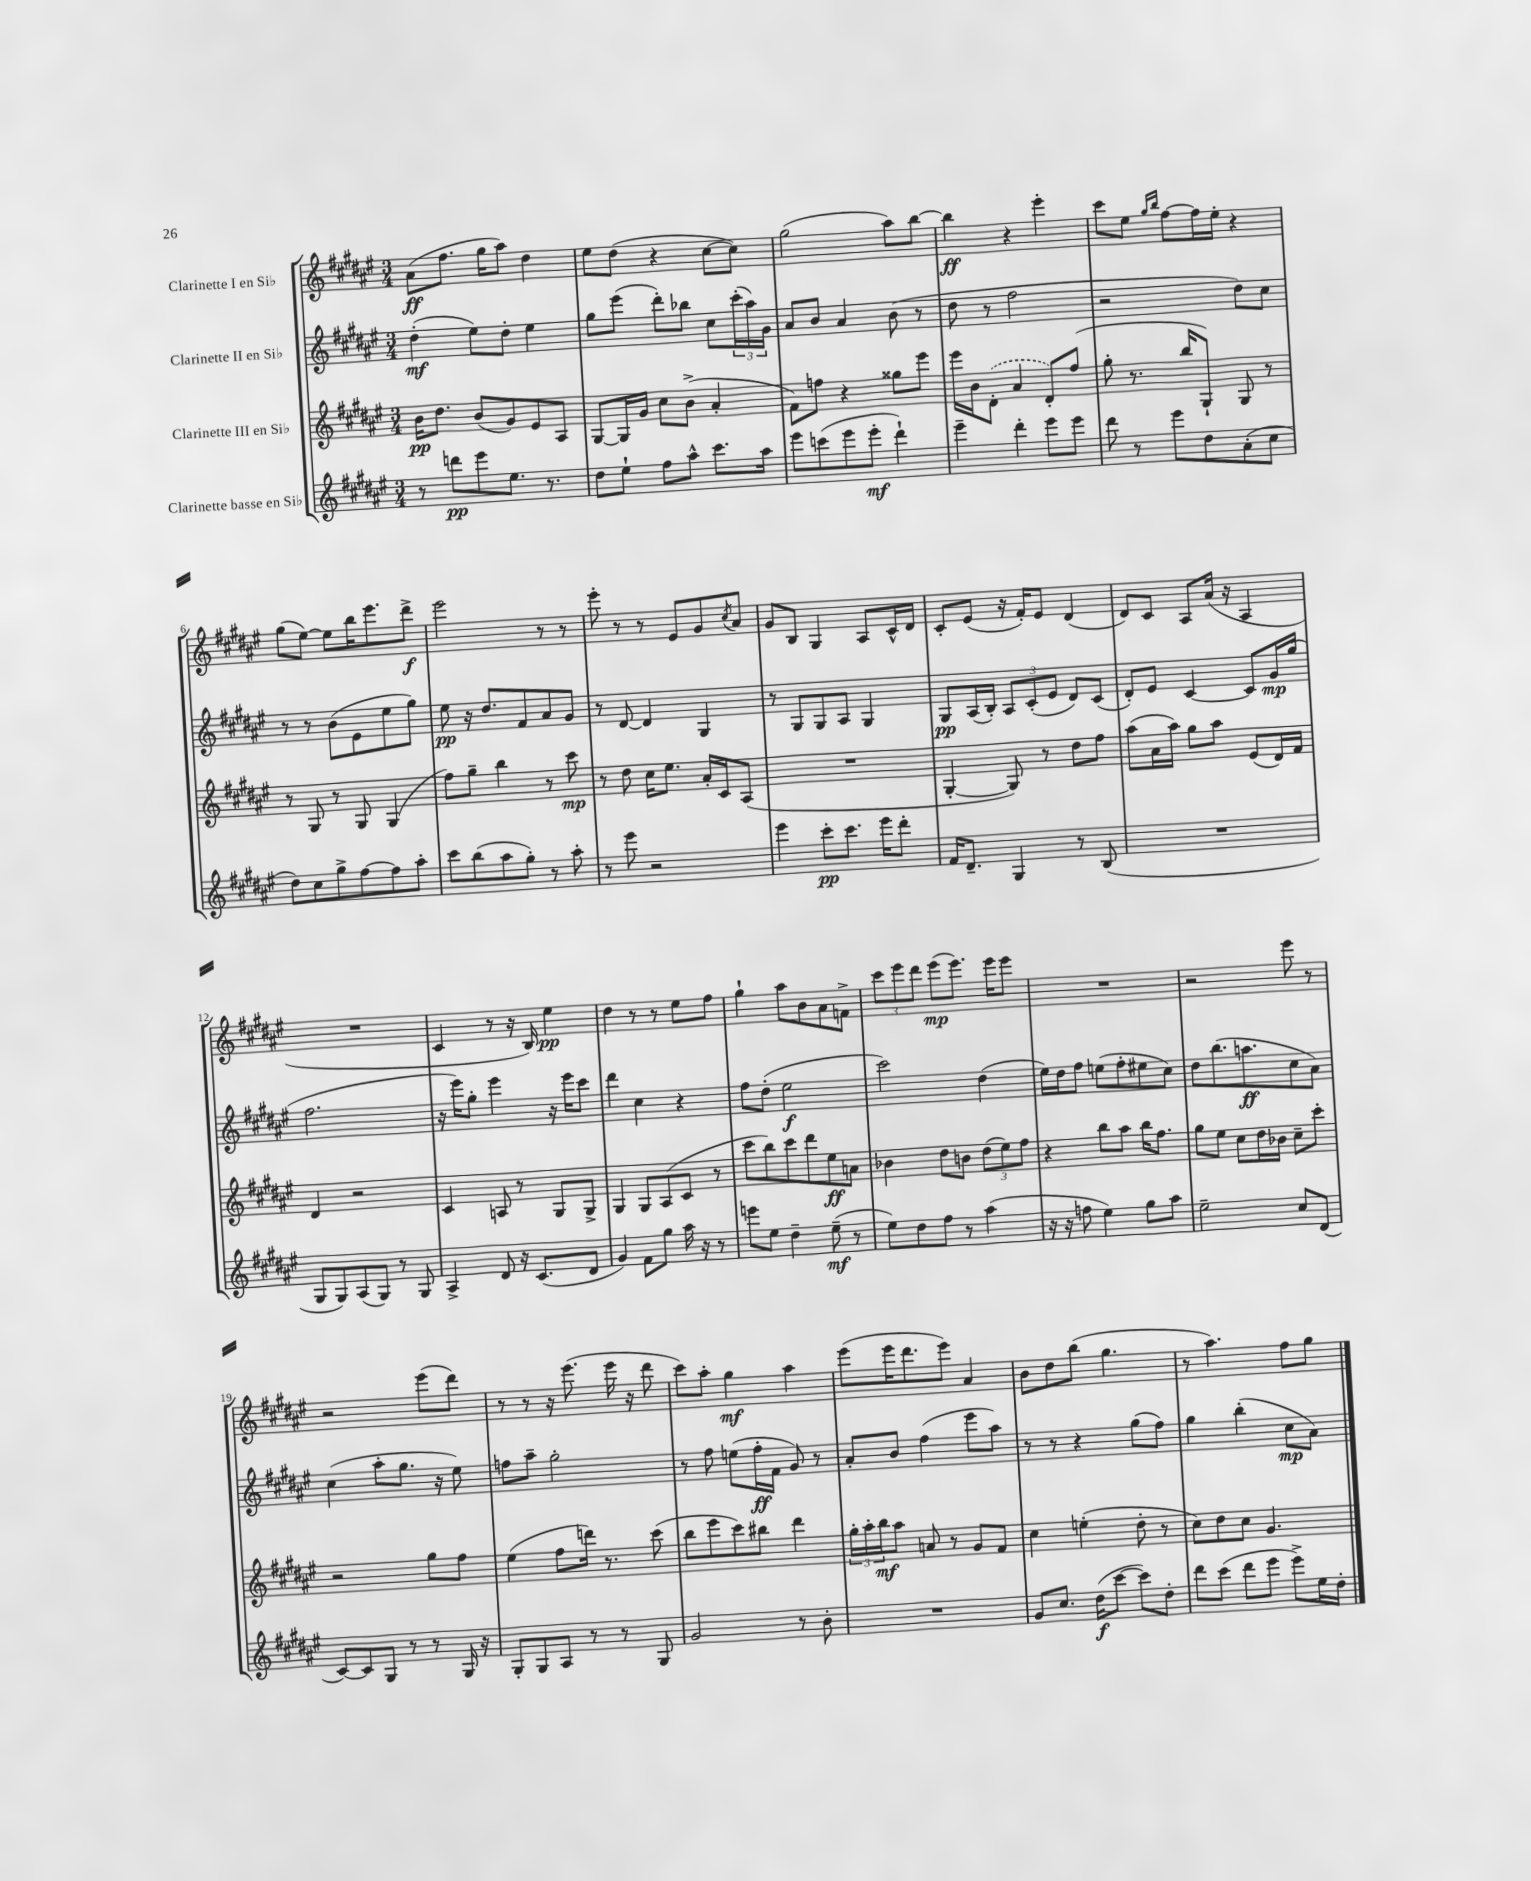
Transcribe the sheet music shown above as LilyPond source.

<<
\new StaffGroup <<
\new Staff = "s0" \with { instrumentName = "Clarinette I en Sib" } {
    \clef treble \key fis \major \numericTimeSignature \time 3/4
    ais'8\ff( fis''8. gis''16 ais''8) dis''4 |
    eis''8 dis''8( r4 cis''8~ cis''8) |
    gis''2( ais''8) b''8~ |
    b''4\ff r4 eis'''4-. |
    cis'''8 eis''8 \grace { gis''16 b''16 } fis''8~ fis''16 eis''16-. r4 |
    gis''8( eis''8~) eis''8 b''16 eis'''8. dis'''8->\f |
    eis'''2 r8 r8 |
    eis'''8-. r8 r8 eis'8 gis'8 \acciaccatura { cis''8 } ais'8 |
    gis'8 b8 gis4 ais8 cis'16-^ dis'16 |
    cis'8-. eis'8( r16 fis'16-.) eis'8 dis'4( |
    dis'8) cis'8 ais8 ais'16( r16 ais4 |
    R2. |
    cis'4 r8 r16 b16) eis''4\pp |
    dis''4 r8 r8 eis''8 fis''8 |
    gis''4-! ais''8 b'8 ais'8 f'8-> |
    \tuplet 3/2 { cis'''8 eis'''8 dis'''8 } eis'''8\mp( eis'''8.) eis'''16 eis'''8 |
    R2. |
    r2 eis'''8 r8 |
    r2 eis'''8( dis'''8) |
    r8 r8 r16 eis'''8.( eis'''16 r16 dis'''8 |
    cis'''8) ais''8-. gis''4\mf ais''4 |
    eis'''8( eis'''16 dis'''8. eis'''8) ais'4 |
    b'8 dis''8 b''8( gis''4. |
    r8 ais''4.) fis''8 gis''8 \bar "|." |
}
\new Staff = "s1" \with { instrumentName = "Clarinette II en Sib" } {
    \clef treble \key fis \major \numericTimeSignature \time 3/4
    dis''4-.\mf( eis''8) dis''8-. eis''4 |
    gis''8 eis'''8( dis'''8-.) bes''8 cis''8 \tuplet 3/2 { cis'''16-.( ais''16) gis'16 } |
    ais'8 b'8 ais'4 b'8( r8 |
    dis''8 r8 fis''2 |
    r2 dis''8) cis''8 |
    r8 r8 b'8( eis'8 eis''8 gis''8) |
    eis''8\pp r16 dis''8. fis'8 ais'8 gis'8 |
    r8 dis'8~ dis'4 gis4 |
    r8 gis8 gis8 ais8 gis4 |
    gis8\pp ais16( b16-.) \tuplet 3/2 { ais8 cis'8-.( eis'8 } dis'8) cis'8( |
    dis'8-.) eis'8 cis'4~ cis'8 gis'16\mp gis''16( |
    fis''2. |
    r16 eis'''16) gis''8-. eis'''4 r16 eis'''16 cis'''8 |
    dis'''4 cis''4 r4 |
    fis''8 dis''8-.( eis''2\f |
    cis'''2) dis''4( |
    eis''16) dis''16 fis''8 e''8( fis''8-. eis''8 cis''8) |
    dis''8 b''8.( a''8.\ff cis''8 ais'8) |
    cis''4( ais''8-. gis''8. r16 eis''8) |
    f''8 ais''8-- gis''2-. |
    r8 fis''8 e''8( fis''16-.\ff fis'16 gis'8) r8 |
    ais'8-. b'8 fis''4( eis'''8 ais''8) |
    r8 r8 r4 gis''8( fis''8) |
    gis''4 b''4-.( cis''8\mp ais'8) \bar "|." |
}
\new Staff = "s2" \with { instrumentName = "Clarinette III en Sib" } {
    \clef treble \key fis \major \numericTimeSignature \time 3/4
    b'16\pp dis''8. b'8( gis'8) eis'8 ais8 |
    gis8~ gis16 gis'16 cis''8 b'8->( ais'4-. |
    fis'8) f''8 r4 gisis''8 eis'''8 |
    eis'''16 b'16 \once \slurDashed dis'8-.( ais'4 dis'8-.) fis''8( |
    gis''8-. r8. b''16 gis8-!) gis8 r8 |
    r8 gis8 r8 gis8 gis4( |
    fis''8) gis''8-- b''4 r8 cis'''8\mp |
    r8 dis''8 cis''16 eis''8. ais'16-. cis'16 ais8( |
    R2. |
    gis4~-. gis8) r8 dis''8 fis''8 |
    ais''8( ais'16 ais''16) gis''8 ais''8 eis'8( dis'16) fis'16 |
    dis'4 r2 |
    cis'4 a8 r8 gis8 gis8-> |
    gis4 gis8 ais8( cis'8 r8 |
    cis'''8 b''8) cis'''8 dis'''8 eis''8\ff a'8 |
    bes'4 dis''8 b'8 \tuplet 3/2 { dis''8( eis''8) fis''8 } |
    r4 b''8 ais''8 b''16 fis''8. |
    gis''8 eis''8 cis''8 dis''16 bes'16 cis''8-- cis'''8-. |
    r2 gis''8 fis''8 |
    eis''4( fis''8 d'''16) r8. cis'''8( |
    b''8 eis'''8 cis'''8) bis''8 dis'''4 |
    \tuplet 3/2 { gis''16-. ais''16-. b''16\mf } ais''8 a'8 r8 gis'8 fis'8 |
    cis''4 e''4-.( dis''8-. r8 |
    cis''8) dis''8 cis''8 gis'4. \bar "|." |
}
\new Staff = "s3" \with { instrumentName = "Clarinette basse en Sib" } {
    \clef treble \key fis \major \numericTimeSignature \time 3/4
    r8 d'''8\pp eis'''8 eis''8. r8. |
    dis''8 eis''8-! fis''8 ais''8-^ cis'''8. ais''16 |
    eis'''8 c'''8( eis'''8 eis'''8-.\mf dis'''4-!) |
    eis'''4-- dis'''4-. eis'''8 eis'''8 |
    dis'''8 r8 eis'''8 dis''8 ais'8-.( cis''8 |
    dis''8) cis''8 gis''8-> fis''8~ fis''8 ais''8-. |
    cis'''8 b''8( ais''8 gis''8-.) r8 ais''8-. |
    r8 eis'''8 r2 |
    eis'''4 cis'''8-.\pp cis'''8. eis'''16 dis'''8-. |
    fis'16 dis'8.-- gis4 r8 b8( |
    R2. |
    gis8 gis8) ais8( gis8) r8 gis8 |
    ais4-> dis'8 r16 cis'8.( dis'8 |
    gis'4) fis'8 gis''8 ais''16 r16 r8 |
    e'''8 eis''8 dis''4-- eis''8--\mf( r8 |
    eis''8) dis''8 fis''8 r8 ais''4( |
    r16 r16 f''8 eis''4) gis''8 ais''8 |
    eis''2-- cis''8 dis'8( |
    cis'8~) cis'8 gis8 r8 r8 gis16 r16 |
    gis8-. gis8 ais8 r8 r8 gis8 |
    gis'2 r8 b'8-. |
    R2. |
    gis'8 cis''8. dis''16\f( cis'''8~ cis'''8) dis''8-. |
    dis'''8 cis'''8( dis'''8 eis'''8 eis'''8->) eis''16 dis''16-. \bar "|." |
}
>>
>>
